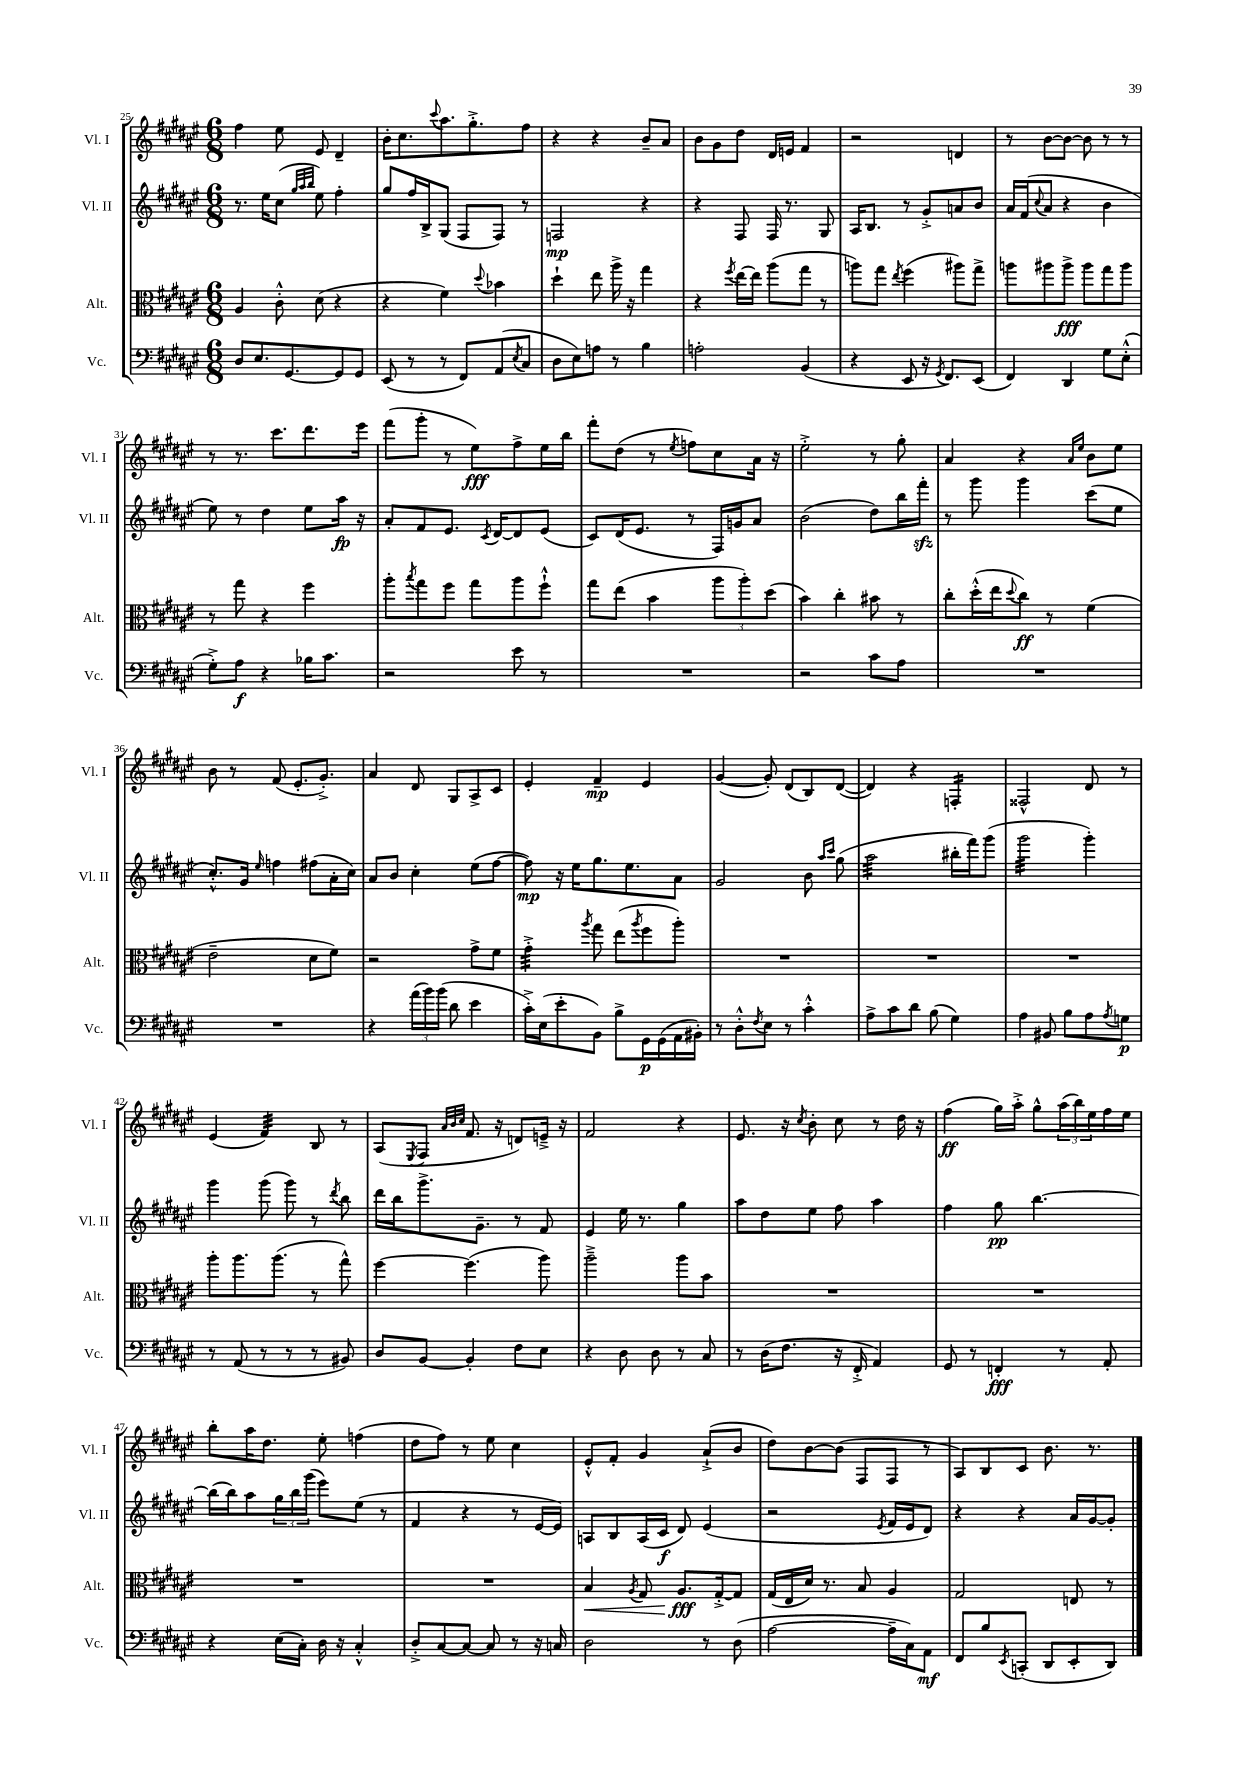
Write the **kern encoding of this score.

**kern	**kern	**kern	**kern
*staff4	*staff3	*staff2	*staff1
*clefF4	*clefC3	*clefG2	*clefG2
*k[f#c#g#d#a#e#]	*k[f#c#g#d#a#e#]	*k[f#c#g#d#a#e#]	*k[f#c#g#d#a#e#]
*M6/8	*M6/8	*M6/8	*M6/8
8D#/L	4A#/	8.r	4ff#\
8.E#/	.	.	.
.	.	16ee#\LK	.
.	8c#'^^\	(8cc#\J	8ee#\
[8.GG#/	.	.	.
.	.	32qqgg#/LLL	.
.	.	32qqaa#/	.
.	.	32qqbb/JJJ	.
.	(8d#\	8ee#\)	8e#/
8GG#/]	4r	4ff#'\	4d#~/
8GG#/J	.	.	.
=	=	=	=
(8EE#/	4r	8gg#/L	16b'\LK
.	.	.	8.cc#\
8r	.	16ff#/L	.
.	.	16B^/J	.
.	.	.	8qqccc#/
8r	4f#\)	(8G#/J	8.aa#\
8FF#/L)	.	8F#/L	.
.	.	.	8.gg#'^\
.	8qqdd#/	.	.
(8AA#/	4b-\	8F#/J)	.
8qE#/	.	.	.
8C#/J	.	8r	8ff#\J
=	=	=	=
8D#\L	4dd#`\	2F/	4r
8E#\)	.	.	.
8A\J	8ee#\	.	4r
8r	16aa#^\	.	.
.	16r	.	.
4B\	4gg#\	4r	8b~/L
.	.	.	8a#/J
=	=	=	=
2A'\	4r	4r	8b\L
.	.	.	8g#\
.	8qff#/	.	.
.	[16ee#\LL	8F#/	8dd#\J
.	16ee#\]JJ	.	.
.	(8aa#\L	16F#/	16d#/LL
.	.	8.r	16e/JJ
(4BB/	8gg#\J	.	4f#/
.	8r	8G#/	.
=	=	=	=
4r	8aa\L)	16A#/LK	2r
.	.	8.B/J	.
.	8gg#\J	.	.
.	8qee#/	.	.
8EE#/	(4ff#\	8r	.
16r	.	8g#'^/L	.
8qGG#/	.	.	.
8.FF#/L)	.	.	.
.	8aa#\L)	8a/	4d/
(8EE#/J	8gg#^\J	8b/J	.
=	=	=	=
4FF#/)	8aa\L	16a#/LL	8r
.	.	(16f#/J	.
.	.	8qqcc#/	.
.	8aa#\	8a#/J	[8b\L
4DD#/	8aa#^\J	4r	8b\_J
.	8aa#\L	.	8b\]
8G#\L	8gg#\	4b\	8r
(8E#'^^\J	8aa#\J	.	8r
=	=	=	=
8G#'^\L)	8r	8ee#\)	8r
8A#\J	8gg#\	8r	8.r
4r	4r	4dd#\	.
.	.	.	8.ccc#\L
16B-\LK	4ff#\	8ee#\L	8.ddd#\
8.c#\J	.	.	.
.	.	16aa#\Jk	.
.	.	16r	16eee#\Jk
=	=	=	=
2r	8aa#'\L	8a#'/L	(8fff#\L
.	8qbb/	.	.
.	8gg#\	8f#/	8ggg#'\J
.	8ff#\J	8.e#/J	8r
.	8gg#\L	.	8ee#\L)
.	.	8qc#/	.
.	.	[16d#/LK	.
8e#\	8aa#\	8d#/]	8ff#^\
8r	8ff#`^^\J	(8e#/J	16ee#\L
.	.	.	16bb\JJ
=	=	=	=
2.r	8gg#\L	8c#/L)	8fff#'\L
.	(8ee#\J	(16d#/K	(8dd#\J
.	.	8.e#/J	.
.	4b\	.	8r
.	.	.	8qee#/
.	.	8r	8ff\L)
.	12aa#\L	16F#/LL)	8cc#\
.	.	16g/J	.
.	12aa#'\)	.	.
.	.	8a#/J	16a#\Jk
.	(12dd#\J	.	.
.	.	.	16r
=	=	=	=
2r	4b\)	(2b\	2ee#'^\
.	4cc#'\	.	.
8c#\L	8b#\	8dd#\L)	8r
8A#\J	8r	16bb\L	8gg#'\
.	.	16fff#'\JJ	.
=	=	=	=
2.r	8cc#'\L	8r	4a#/
.	(16dd#'^^\L	8ggg#\	.
.	16ee#\J	.	.
.	8qqdd#/	.	.
.	8cc#\J)	4ggg#\	4r
.	8r	.	.
.	.	.	16qqa#/LL
.	.	.	16qqee#/JJ
.	(4f#\	(8ccc#\L	8b\L
.	.	8ee#\J	8ee#\J
=	=	=	=
2.r	2e#~\	8.cc#'^^/L)	8b\
.	.	.	8r
.	.	16g#/Jk	.
.	.	16qqee#/	.
.	.	4ff\	(8f#/
.	.	.	8.e#'/L
.	8d#\L	(8ff#\L	.
.	.	.	8.g#'^/J)
.	8f#\J)	16a#'\L	.
.	.	16cc#\JJ)	.
=	=	=	=
4r	2r	8a#/L	4a#/
.	.	8b/J	.
(24a#\LL	.	4cc#'\	8d#/
24b\)	.	.	.
(24b\JJ	.	.	.
8d#\	.	.	8G#/L
4e#\	8g#^\L	(8ee#\L	8A#^/
.	8f#\J	[8ff#\J	8c#/J
=	=	=	=
16c#'^\LL)	4g#'^\	8ff#\])	4e#'/
(16E#\J	.	.	.
8e#'\	.	16r	.
.	.	16ee#\LK	.
.	8qaa#/	.	.
8BB\J)	8gg#\	8.gg#\	4f#~/
8B^\L	(8ee#\L	.	.
.	.	8.ee#\	.
.	8qaa#/	.	.
16GG#\L	8ff#\	.	4e#/
(16GG#\	.	.	.
16AA#\	8aa#'\J)	8a#\J	.
16BB#'\JJ)	.	.	.
=	=	=	=
8r	2.r	2g#/	([4g#/
8D#'^^\L	.	.	.
8qF#/	.	.	.
8E#\J	.	.	8g#'/])
8r	.	.	(8d#/L
4c#'^^\	.	8b\	8B/)
.	.	16qqaa#/LL	.
.	.	16qqccc#/JJ	.
.	.	(8gg#\	([8d#/J
=	=	=	=
8A#^\L	2.r	2aa#\	4d#/])
8c#\	.	.	.
8d#\J	.	.	4r
(8B\	.	.	.
4G#\)	.	16bb#'\LL	4F'/
.	.	16fff#\J)	.
.	.	(8ggg#\J	.
=	=	=	=
4A#\	2.r	2ggg#\	2F##^^/
8BB#/	.	.	.
8B\L	.	.	.
8A#\	.	4ggg#'\)	8d#/
8qA#/	.	.	.
8G\J	.	.	8r
=	=	=	=
8r	8aa#'\L	4ggg#\	(4e#/
(8AA#/	8.aa#\	.	.
8r	.	(8ggg#\	4f#/)
.	(8.aa#\J	.	.
8r	.	8ggg#\)	.
8r	8r	8r	8B/
.	.	8qddd#/	.
8BB#/)	8gg#^^\)	8bb\	8r
=	=	=	=
8D#/L	[4ff#\	16ddd#\LL	(8A#/L
.	.	16bb\J	.
.	.	.	8qE#/
[8BB/J	.	8.ggg#^\	8F#/J
.	.	.	32qqa#/LLL
.	.	.	32qqb/
.	.	.	32qqcc#/JJJ
4BB'/]	(4.ff#\]	.	8.f#/
.	.	8.g#~\J	.
.	.	.	16r
8F#\L	.	8r	8d/L)
8E#\J	8aa#\)	8f#/	16e~^/Jk
.	.	.	16r
=	=	=	=
4r	2aa#~^\	4e#/	2f#/
8D#\	.	16ee#\	.
.	.	8.r	.
8D#\	.	.	.
8r	8aa#\L	4gg#\	4r
8C#/	8b\J	.	.
=	=	=	=
8r	2.r	8aa#\L	8.e#/
(16D#\LK	.	8dd#\	.
8.F#\J	.	.	16r
.	.	.	8qcc#/
.	.	8ee#\J	8b'\
16r	.	8ff#\	8cc#\
16FF#'^/	.	.	.
4AA#/)	.	4aa#\	8r
.	.	.	16dd#\
.	.	.	16r
=	=	=	=
8GG#/	2.r	4ff#\	(4ff#\
8r	.	.	.
4FF'/	.	8gg#\	16gg#\LL)
.	.	.	16aa#'^\JJ
.	.	[4.bb\	8gg#^^\L
8r	.	.	(24aa#\L
.	.	.	24bb\)
.	.	.	24ee#\
8AA#'/	.	.	16ff#\
.	.	.	16ee#\JJ
=	=	=	=
4r	2.r	(16bb\]LL	8bb'\L
.	.	16bb\J)	.
.	.	8aa#\	16aa#\K
.	.	.	8.dd#\J
(16E#\LL	.	24gg#\L	.
.	.	24bb\	.
16C#'\JJ)	.	.	.
.	.	(24ggg#\JJ	.
16D#\	.	8eee#\L)	8ee#'\
16r	.	.	.
4C#'^^/	.	(8ee#\J	(4ff\
.	.	8r	.
=	=	=	=
8D#'^/L	2.r	4f#/	8dd#\L
[8C#/	.	.	8ff#\J)
8C#/_J	.	4r	8r
8C#/]	.	.	8ee#\
8r	.	8r	4cc#\
16r	.	[16e#/LL	.
16C/	.	16e#/]JJ)	.
=	=	=	=
2D#\	4B/	8A/L	8e#'^^/L
.	.	8B/	8f#'/J
.	8qA#/	.	.
.	8G#/	(16A/L	4g#/
.	.	16c#/JJ	.
.	8.A#/L	8d#/)	.
8r	.	(4e#/	(8a#`^/L
.	[16G#'^/k	.	.
(8D#\	8G#/]J	.	8b/J
=	=	=	=
[2A#\	(16G#/LL	2r	8dd#\L)
.	16E#/	.	.
.	16d#/JJ)	.	[8b\
.	8.r	.	.
.	.	.	(8b\]J
.	8B/	.	8F#/L
.	.	8qe#/	.
16A#~\]LL	4A#/	16f#/LL	8F#/J
16C#\J)	.	16e#/J	.
8AA#\J	.	8d#/J)	8r
=	=	=	=
8FF#/L	2G#/	4r	8A#/L)
8B/	.	.	8B/
8qEE#/	.	.	.
(8CC'/J	.	4r	8c#/J
8DD#/L	.	.	8.b\
8EE#'/	8E/	16a#/LL	.
.	.	[16g#/J	8.r
8DD#/J)	8r	8g#'/]J	.
==	==	==	==
*-	*-	*-	*-
